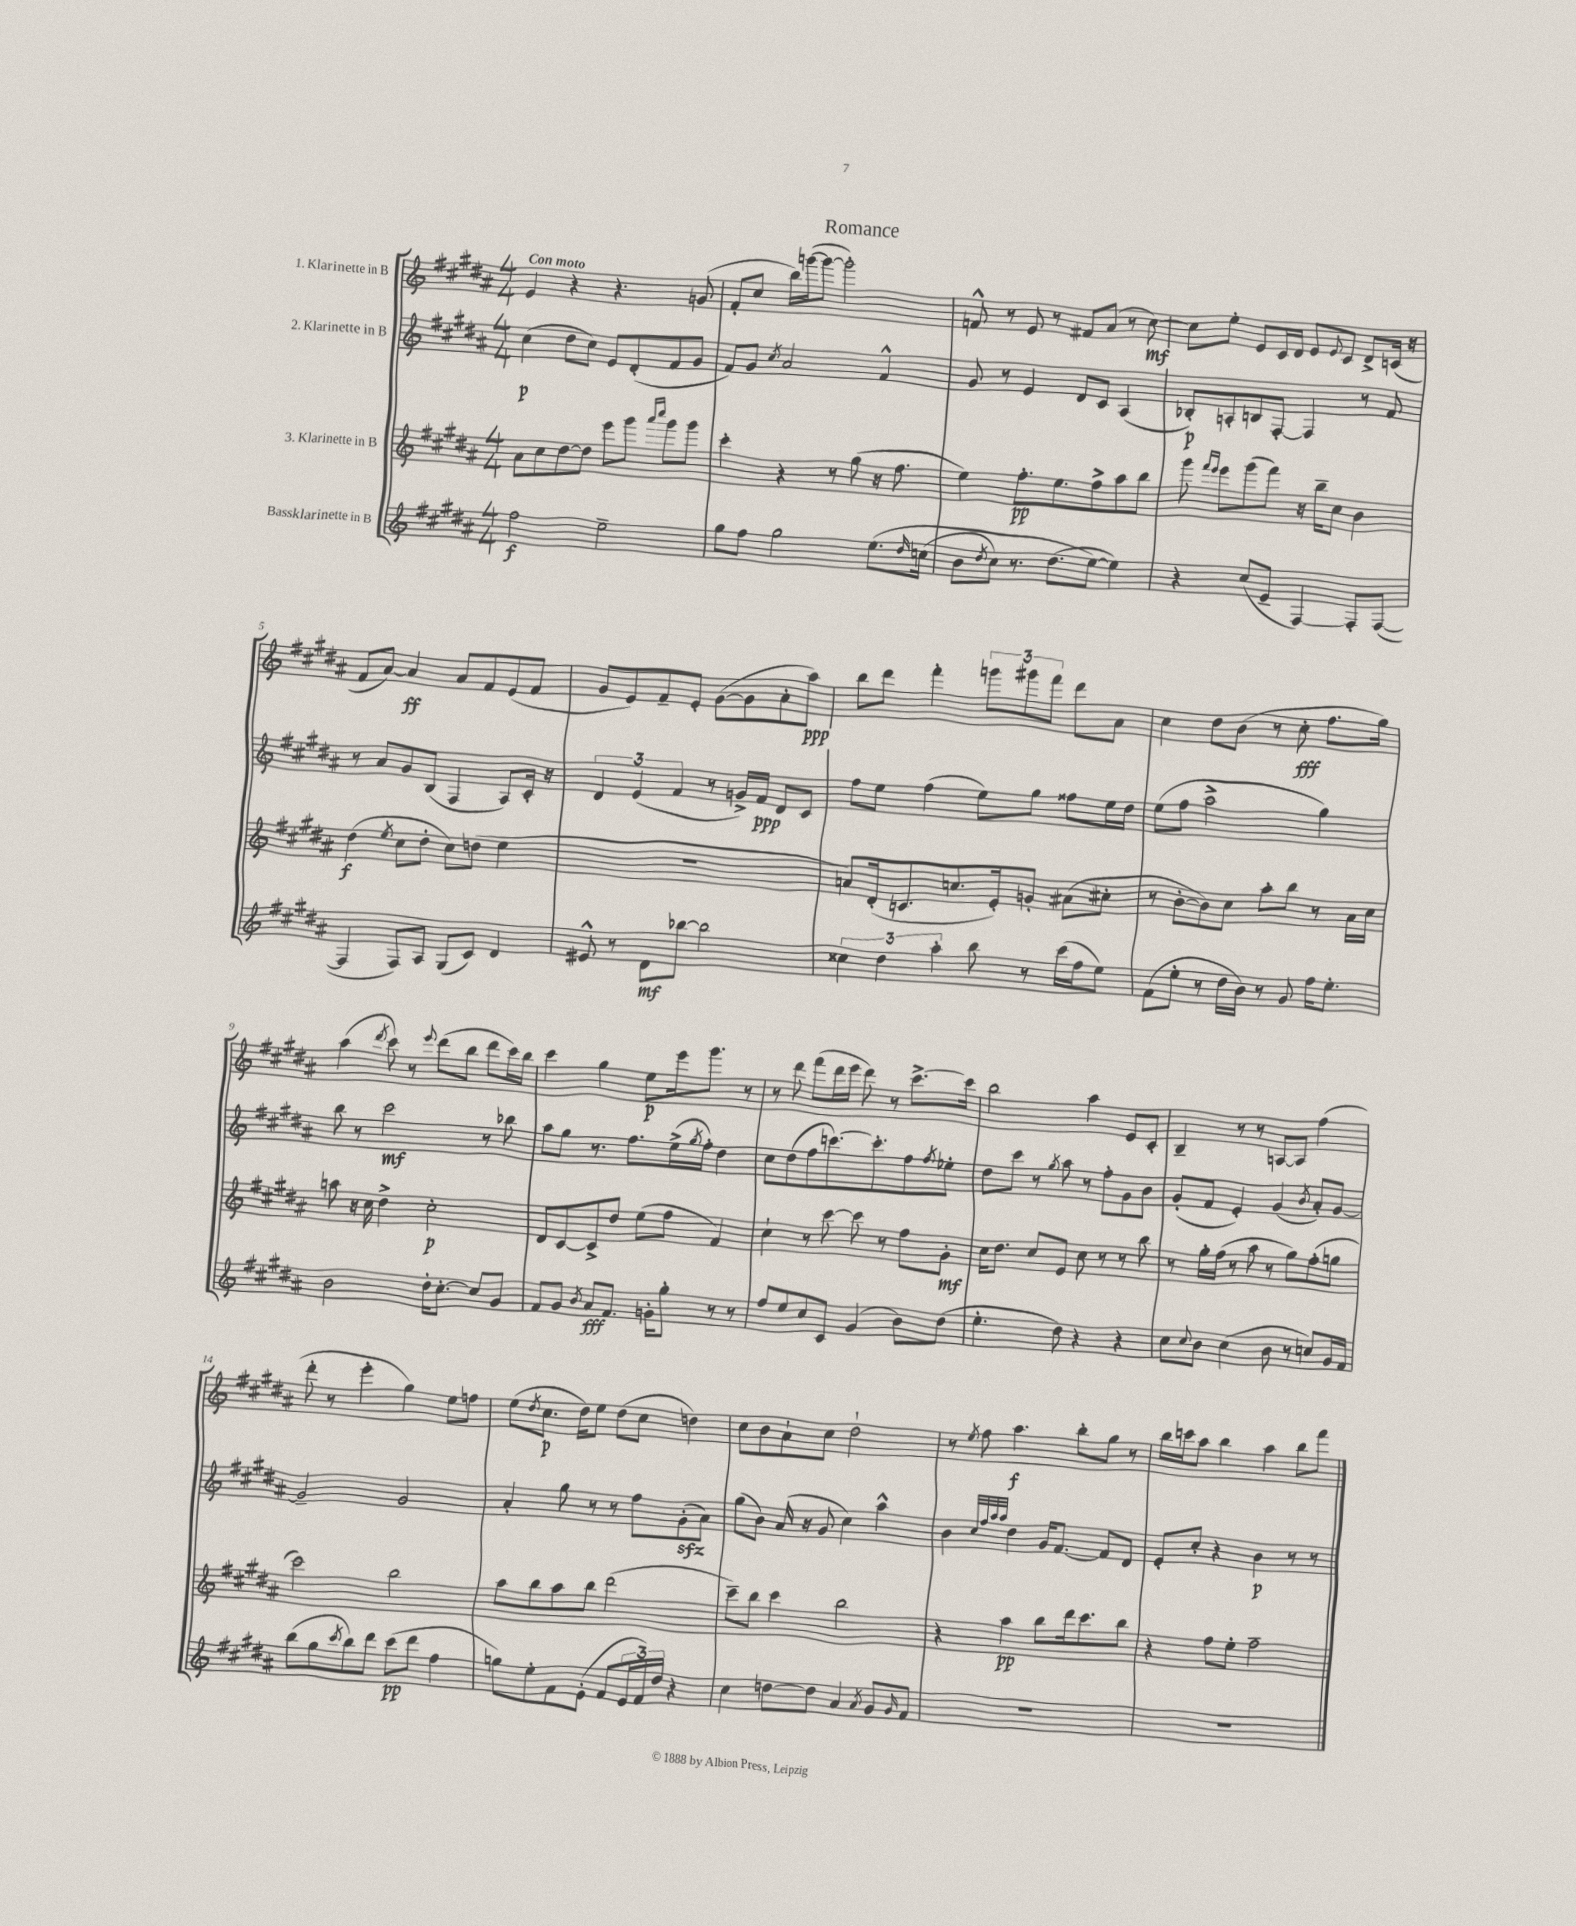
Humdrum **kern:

**kern	**kern	**kern	**kern
*staff4	*staff3	*staff2	*staff1
*clefG2	*clefG2	*clefG2	*clefG2
*k[f#c#g#d#a#]	*k[f#c#g#d#a#]	*k[f#c#g#d#a#]	*k[f#c#g#d#a#]
*M4/4	*M4/4	*M4/4	*M4/4
2ff#\	8a#\L	(4cc#\	4e/
.	8cc#\	.	.
.	[8dd#\	8dd#\L	4r
.	8dd#\]J	8cc#\J)	.
2ee~\	8eee\L	8e/L	4.r
.	8ggg#\J	(8d#'/	.
.	16qqaaa#/LL	.	.
.	16qqcccc#/JJ	.	.
.	8ggg#\L	8f#/	.
.	8ggg#\J	8g#/J	(8g/
=	=	=	=
8gg#\L	4ccc#'\	8f#/L)	8f#'/L
8ff#\J	.	8g#/J	8cc#/J
.	.	8qcc#/	.
2gg#\	4r	2a#/	16bb\LL)
.	.	.	([16ggg\J
.	.	.	8ggg\_J
.	8r	.	2ggg'\])
.	(8gg#\	.	.
&(8.ee\L	16r	4f#^^/	.
.	8.ff#\	.	.
16qqdd#/	.	.	.
(16cc\Jk	.	.	.
=	=	=	=
8b\L	4ee\)	8g#/	8f^^/
8qdd#/	.	.	.
8cc#\J)	.	8r	8r
8.r	8.ff#'\L	4e/	8e/
.	.	.	8r
(8.dd#\L	8.ee\	.	.
.	.	8d#/L	8f#/L
[8ee\J&)	8ff#^\	8c#/J	(8a#/J
4ee\])	8aa#\	(4A#/	8r
.	8bb\J	.	[8cc#\)
=	=	=	=
4r	8ggg#\	8B-'/L)	8cc#\]L
.	16qqfff#/LL	.	.
.	16qqeee/JJ	.	.
.	8eee\L	8A'/	8ee'\J
(8cc#/L	(8ggg#\	8B/	8e/L
8e~/J	8fff#\J)	[8F#'/J	16c#/L
.	.	.	16d#/JJ
[4F#/)	16r	4F#/]	8e/L
.	16bb~\LK	.	.
.	.	.	8qqe/
.	8cc#\J	.	8c#/J
8F#'/]L	4b\	8r	8d#^/L
([8F#/J	.	8f#/	(16c/Jk
.	.	.	16r
=	=	=	=
4F#/]	(4dd#\	8r	8f#/L
.	.	8a#/L	[8a#/J)
.	8qee/	.	.
8F#/L)	8cc#\L	8g#/	4a#/]
8A#/J	8dd#'\J	(8B/J	.
(8G#/L	8cc#\L)	4F#/	8a#/L
8c#/J)	(8dd\J	.	8f#/
4d#/	4ee\	8A#/L)	(8e/
.	.	16c#'/Jk	8f#/J
.	.	16r	.
=	=	=	=
8e#^^/	1r	6d#/	8g#/L
8r	.	.	8e/)
.	.	(6e/	.
8d#\L	.	.	8f#~/
.	.	6f#/	.
[8bb-\J	.	.	8e'/J
2bb-\]	.	8r	([8g#\L
.	.	16g^/LL)	8g#\]
.	.	16f#/JJ	.
.	.	8d#/L	8a#'\
.	.	8c#/J	8aa#\J)
=	=	=	=
6cc##\	8a/L)	8ff#\L	8bb\L
.	(16d#'/k	8ee\J	8ddd#\J
6dd#\	.	.	.
.	8.c/	.	.
.	.	(4ff#\	4fff#'\
6aa#'\	.	.	.
.	8.cc/	.	.
8bb\	.	8ee\L)	12ggg\L
.	16e'/k)	.	.
.	.	.	12ggg#\
8r	8g'/J	8gg#\J	.
.	.	.	12fff#\J
(16ccc#\LL	(8a#\L	8ff##\L	8ddd#\L
16ff#\J	.	.	.
8ee\J)	8cc#'\J	16ee\L	8a#\J
.	.	16dd#\JJ	.
=	=	=	=
(8f#\L	8r	(8ee\L	4cc#\
8ee'\J	[8b'\L	8ff#\J	.
8r	8b\])	2aa#^\	8dd#\L
16dd#\LL	8cc#\J	.	(8b\J
16b\JJ)	.	.	.
8r	8aa#'\L	.	8r
8g#/	8bb\J	.	8cc#'\
16ff#\LK	8r	4gg#\)	8.ff#\L
8.ee'\J	.	.	.
.	16a#\LL	.	.
.	16cc#\JJ	.	16gg#\Jk)
=	=	=	=
2b\	8aa\	8bb\	(4aa#\
.	16r	8r	.
.	16cc#\	.	.
.	.	.	8qddd#/
.	4dd#^\	2ccc#\	8ccc#\)
.	.	.	8r
.	.	.	8qqeee/
16dd#'\LK	2cc#'\	.	(8ddd#\L
[8.cc#'\J	.	.	.
.	.	.	8bb\J
8cc#/]L	.	8r	8ddd#\L
8g#/J	.	8bb-\	16ccc#\L)
.	.	.	16bb\JJ
=	=	=	=
8f#/L	8d#/L	8aa#\L	4ccc#\
8g#/J	[8c#/	8gg#\J	.
8qb/	.	.	.
8a#/L	8c#^/]	8.r	4gg#\
8.f#/J	8dd#/J	.	.
.	.	8.ff#\L	.
.	(8ee\L	.	8ee\L
16g'\LK	.	.	.
8gg#'\J	8ff#\J	(16ee^\L	16eee\k
.	.	8qgg#/	.
.	.	16ff#'\JJ)	8.ggg#\J
8r	4f#/)	4dd#\	.
8r	.	.	8r
=	=	=	=
8ff#/L	4cc#`\	8cc#\L	8r
8ee/	.	(8dd#\	8ddd#\
8cc#/	8r	8ff#\	(8fff#\L
8c#/J	[8ccc#\	[8.ccc\)	16ddd#\L
.	.	.	16eee\JJ
(4g#/	8ccc#\]	.	8ddd#\)
.	.	8.ccc'\]	.
.	8r	.	8r
8b\L)	8ff#\L	8ff#\	[8.ccc#^\L
.	.	8qff#/	.
(8dd#\J	8g#'\J	8ee-'\J	.
.	.	.	16ccc#\]Jk
=	=	=	=
4.ee'\	16cc#\LK	8dd#\L	2bb\
.	8.dd#\J	.	.
.	.	8ccc#\J	.
.	8cc#/L	8r	.
.	.	8qgg#/	.
8dd#\)	8e/J	8aa#\	.
4r	8cc#\	8r	4aa#\
.	8r	8ff#'\L	.
4r	8r	8g#\	8e/L
.	8bb\	8b\J	8c#'/J
=	=	=	=
8cc#\L	8r	(8g#'/L	4B~/
8qqcc#/	.	.	.
8b\J	16gg#'\LL	8f#/J	.
.	(16ff#\JJ	.	.
(4cc#\	8r	4e'/)	8r
.	8aa#\	.	8r
8b\	8r	(4g#/	[8A/L
8r	8gg#\L)	.	8A/]J
.	.	8qb/	.
8cc/L)	(8ff#'\	8a#'/L)	(4ff#\
16g#/L	8gg\J	[8g#/J	.
16f#/JJ	.	.	.
=	=	=	=
(8bb\L	2ccc#\)	2g#~/]	8ddd#'\
8gg#\	.	.	8r
8qccc#/	.	.	.
8bb\)	.	.	4eee'\
8ddd#\J	.	.	.
(8ccc#\L	2bb\	2g#/	4gg#\)
8ddd#\J	.	.	.
4ff#\	.	.	8ee\L
.	.	.	8ff\J
=	=	=	=
8gg\L)	8aa#\L	4a#'/	(8ee\L
.	.	.	8qdd#/
8ee'\	8bb\	.	8.cc#\J
8f#\	8aa#\	8gg#\	.
.	.	.	16dd#\LK)
(8e'\J	8bb\J	8r	8ee\J
8f#/L	(2ddd#\	8r	(8dd#\L
24e/L	.	8ff#\L	8cc#\J
24f#/)	.	.	.
24dd#/JJ	.	.	.
4r	.	(8g#'\	4dd\)
.	.	8a#\J)	.
=	=	=	=
4cc#\	8ccc#~\L)	(8gg#\L	8cc#\L
.	8bb\J	8b\J)	8b\
[8dd\L	4ccc#\	(16a#/	8a#`\
.	.	16r	.
8dd\]J	.	8g#/	8cc#\J
4a#/	2bb\	4cc#\)	2dd#`\
8qa#/	.	.	.
8g#/L	.	4aa#^^\	.
16qqg#/	.	.	.
8f#/J	.	.	.
=	=	=	=
1r	4r	4b\	8r
.	.	.	8qee/
.	.	.	8ff#\
.	.	32qqcc#/LLL	.
.	.	32qqff#/	.
.	.	32qqaa#/	.
.	.	32qqaa#/JJJ	.
.	4aa#\	4dd#\	4.aa#\
.	8bb\L	16g#/LK	.
.	.	[8.f#/J	.
.	16ddd#\k	.	8bb'\L
.	8.ccc#\	.	.
.	.	8f#/]L	8gg#\J
.	8bb\J	8d#/J	8r
=	=	=	=
1r	4r	8e'/L	16bb\LL
.	.	.	16ccc\J
.	.	8cc#'/J	8aa#\J
.	8ff#\L	4r	4bb\
.	8ee'\J	.	.
.	2ff#~\	4b\	4aa#\
.	.	8r	8bb\L
.	.	8r	8fff#\J
==	==	==	==
*-	*-	*-	*-
